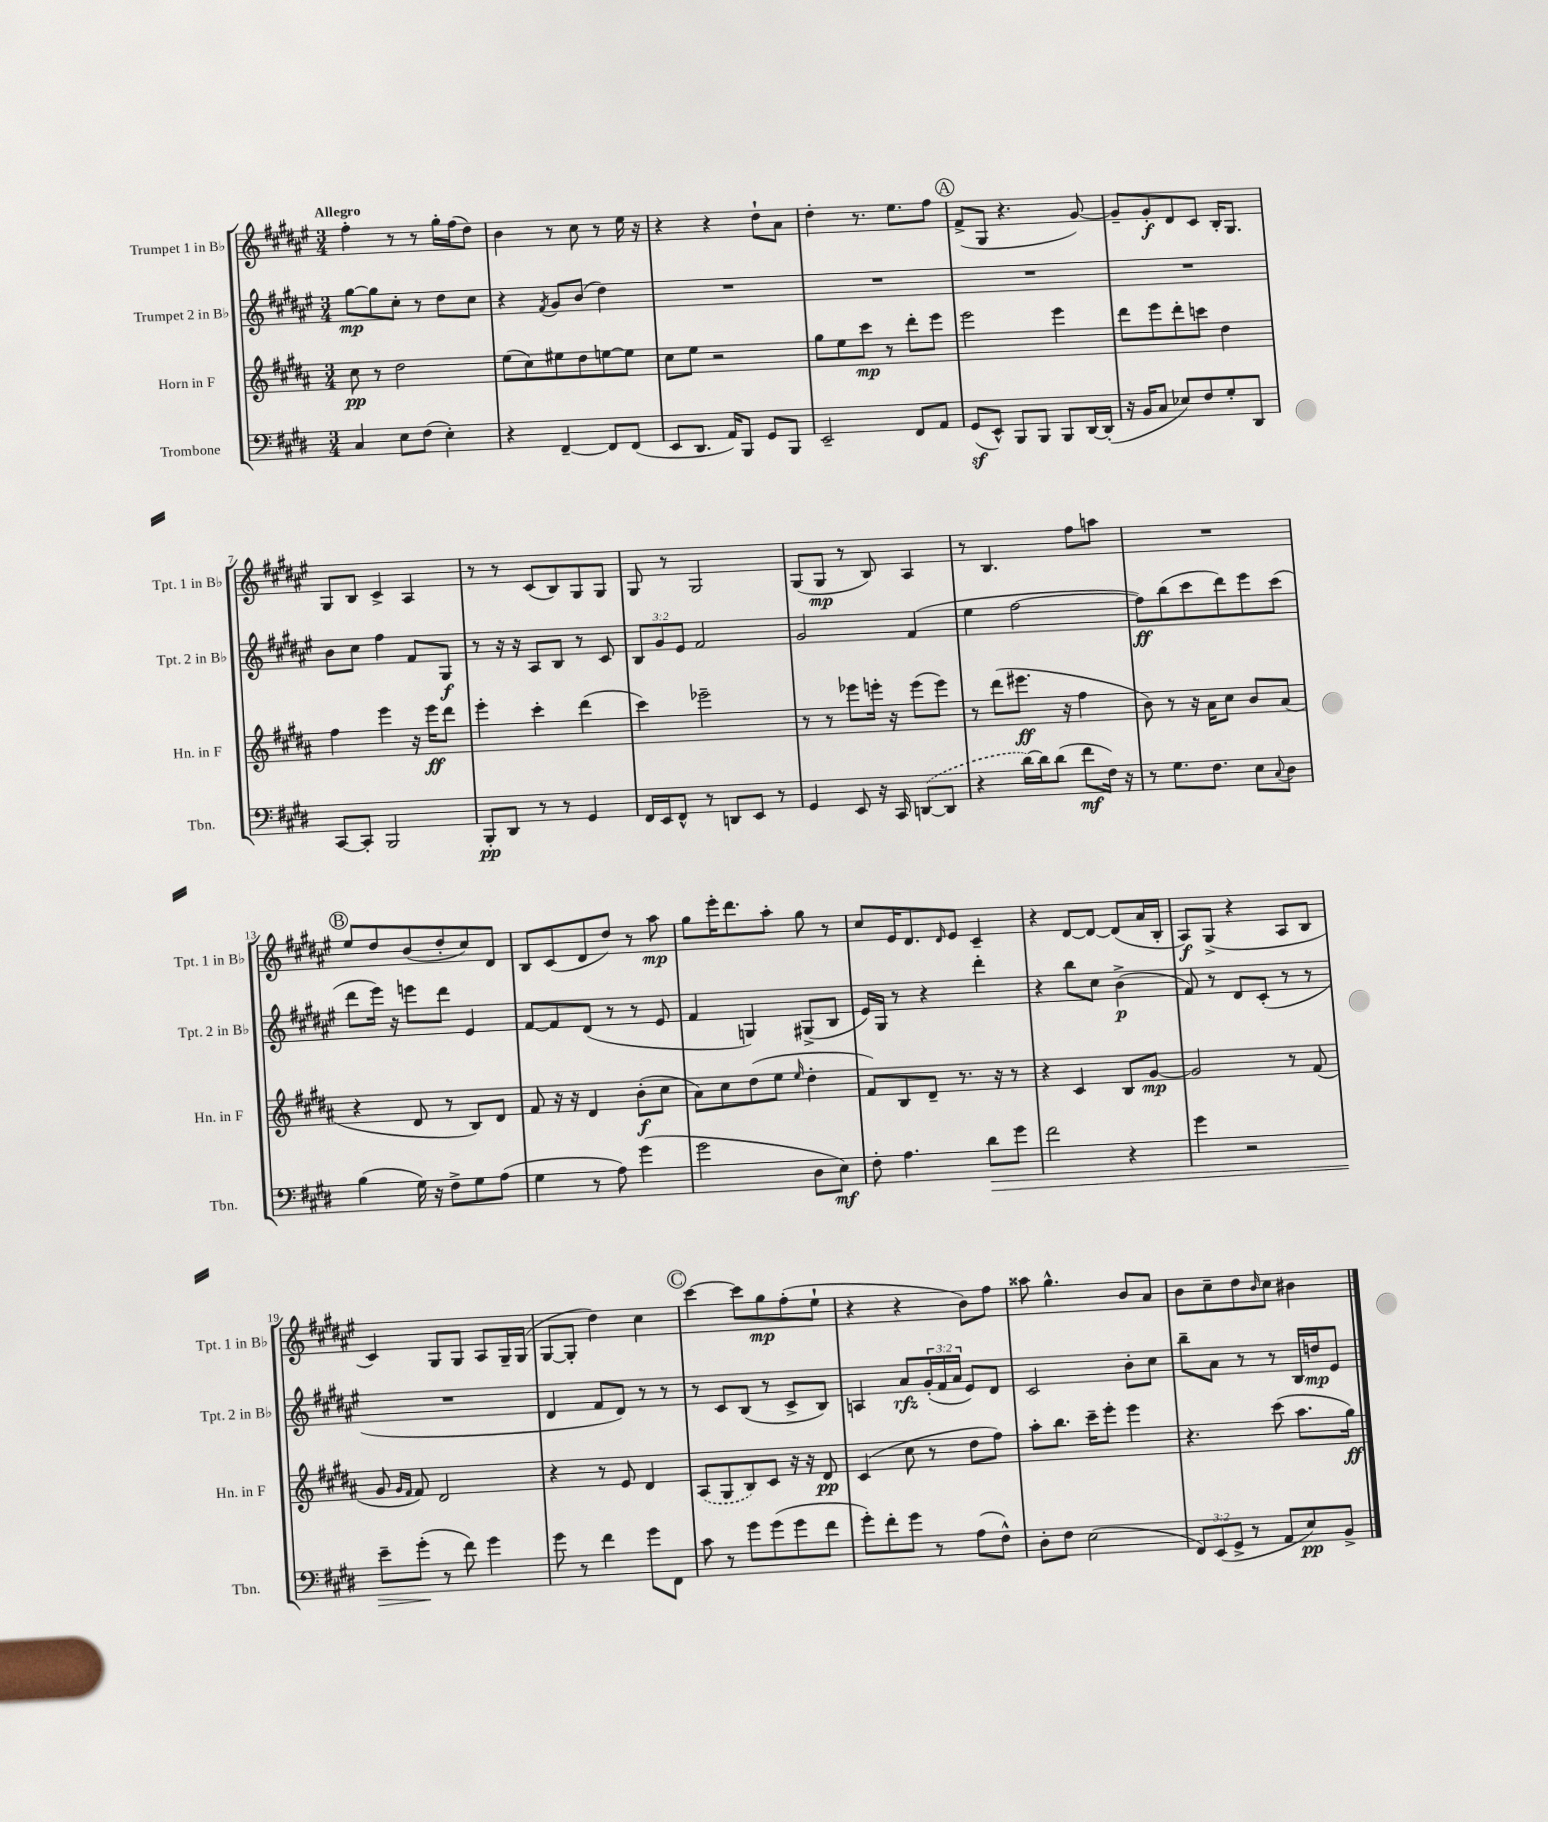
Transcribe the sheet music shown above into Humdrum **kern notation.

**kern	**kern	**kern	**kern
*staff4	*staff3	*staff2	*staff1
*clefF4	*clefG2	*clefG2	*clefG2
*k[f#c#g#d#]	*k[f#c#g#d#a#]	*k[f#c#g#d#a#e#]	*k[f#c#g#d#a#e#]
*M3/4	*M3/4	*M3/4	*M3/4
4C#	8cc#	[8gg#	4ff#'
.	8r	8gg#]	.
8E	2dd#	8cc#'	8r
(8F#	.	8r	8r
4E')	.	8dd#	16gg#'
.	.	.	(16ff#
.	.	8cc#	8dd#)
=	=	=	=
4r	(8ee	4r	4b
.	8cc#)	.	.
.	.	8qf#	.
[4FF#~	8ee#	8g#	8r
.	8dd#	(8b	8cc#
8FF#]	[8ee	4dd#)	8r
(8FF#	8ee]	.	16ee#
.	.	.	16r
=	=	=	=
8EE	8cc#	2.r	4r
8.DD#	8ee	.	.
.	2r	.	4r
16AA)	.	.	.
8BBB	.	.	.
8GG#	.	.	8dd#`
8BBB	.	.	8a#
=	=	=	=
2EE~	8gg#	2.r	4dd#'
.	8ee	.	.
.	8ccc#	.	8.r
.	8r	.	.
.	.	.	8.ee#
8FF#	8ddd#'	.	.
8AA	8eee	.	8ff#
=	=	=	=
(8GG#	2eee	2.r	(8f#^
8EE^^)	.	.	8G#
8BBB	.	.	4.r
8BBB	.	.	.
8BBB	4eee	.	.
[16DD#	.	.	[8g#)
(16DD#']	.	.	.
=	=	=	=
16r	8ddd#	2.r	8g#~]
16BB	.	.	.
8C#	8eee	.	8g#'
8E-)	8ddd#'	.	8d#
8F#	8ccc	.	8c#
8G#'	4dd#	.	16B'
.	.	.	8.G#
8DD#	.	.	.
=	=	=	=
[8CC#	4ff#	8b	8G#
8CC#']	.	8cc#	8B
2BBB	4eee	4ff#	4c#^
.	16r	8f#	4A#
.	16eee	.	.
.	8ddd#	8G#	.
=	=	=	=
8BBB'	4eee'	8r	8r
8DD#	.	16r	8r
.	.	16r	.
8r	4ccc#'	8A#	(8c#
8r	.	8B	8B)
4GG#	(4ddd#	8r	8G#
.	.	8c#	8G#
=	=	=	=
16FF#	4ccc#)	12B	8G#
16EE	.	.	.
.	.	12g#	.
8FF#^^	.	.	8r
.	.	12e#	.
8r	2eee-~	2f#	2G#
8DD	.	.	.
8EE	.	.	.
8r	.	.	.
=	=	=	=
4GG#	8r	2g#	(8G#
.	8r	.	8G#
8EE	8eee-	.	8r
16r	16eee'	.	8B)
16CC#	16r	.	.
([8DD	(8eee	(4f#	4A#
8DD]	8eee)	.	.
=	=	=	=
4r	8r	4ee#	8r
.	(8ddd#	.	4.B
[16d#)	8.eee#	[2ff#	.
16d#]	.	.	.
(8d#	.	.	.
.	16r	.	.
8f#	4ff#	.	8ff#
16F#)	.	.	8aa
16r	.	.	.
=	=	=	=
8r	8b)	8ff#])	2.r
8.G#	8r	(8bb	.
.	16r	8ccc#	.
8.F#	16a#	.	.
.	8cc#	8ddd#)	.
8E	8b	8eee#	.
8qqC#	.	.	.
8D#	(8a#	(8ccc#	.
=	=	=	=
(4B	4r	8ddd#	8ee#
.	.	16eee#)	8dd#
.	.	16r	.
16G#)	8d#	8eee	(8b
16r	.	.	.
8F#^	8r	8ddd#	8dd#'
8G#	8B)	4e#	8cc#)
(8A	8d#	.	8d#
=	=	=	=
4G#	8f#	[8f#	8B
.	16r	8f#]	(8c#
.	16r	.	.
8r	4d#	(8d#	8d#
8A)	.	8r	8dd#)
(4g#	(8b'	8r	8r
.	8cc#	8e#	8aa#
=	=	=	=
2g#	8a#)	4f#	8gg#
.	8cc#	.	16eee#'
.	.	.	8.ddd#
.	(8dd#	4G)	.
.	8ee	.	8aa#'
.	16qqee	.	.
8D#	4dd#'	(8G#^	8gg#
8E)	.	8B	8r
=	=	=	=
8F#'	8f#)	16e#)	8cc#
.	.	16G#	.
4.A	8B	8r	16e#
.	.	.	8.d#
.	8d#~	4r	.
.	.	.	16qqd#
.	8.r	.	8e#
8d#	.	4ddd#'	4c#~
.	16r	.	.
8g#	8r	.	.
=	=	=	=
2f#	4r	4r	4r
.	4c#	8bb	[8d#
.	.	8cc#	8d#_
4r	8B	(4b^	(8d#]
.	[8g#	.	16a#
.	.	.	16B'
=	=	=	=
4g#	2g#]	8f#)	8A#)
.	.	8r	(8G#^
2r	.	8d#	4r
.	.	(8c#'	.
.	8r	8r	8A#
.	(8f#	8r	8B
=	=	=	=
8e~	8g#	2.r	4c#)
.	16qqg#	.	.
.	16qqf#	.	.
(8g#'	8f#)	.	.
8r	2d#	.	8G#
8f#)	.	.	8G#
4g#	.	.	8A#
.	.	.	16G#~
.	.	.	(16G#
=	=	=	=
8g#	4r	4d#	[8G#
8r	.	.	8G#']
4f#	8r	8f#	4dd#)
.	8e	8d#)	.
8g#	4d#	8r	4cc#
8FF#	.	8r	.
=	=	=	=
8c#	(8A#	8r	[4ccc#
8r	8G#	8c#	.
8g#	8B)	(8B	8ccc#]
(8g#	8c#	8r	8gg#
8g#	16r	8c#^	(8ff#'
.	16r	.	.
8f#	8d#	8B)	8ee#`
=	=	=	=
8g#')	(4c#	4A	4r
8f#'	.	.	.
8g#	8cc#	8a#	4r
8r	8r	(24g#'	.
.	.	24f#	.
.	.	24a#	.
(8A	8dd#	8e#)	8b)
8F#^^)	8ff#)	8d#	8ff#
=	=	=	=
8D#'	8aa#'	2c#	8aa##
8F#	8.bb	.	4.gg#^^
(2E	.	.	.
.	16ccc#~	.	.
.	8eee'	.	.
.	4eee	8b'	8b
.	.	8cc#	8a#
=	=	=	=
12FF#)	4.r	8bb~	8b
(12EE	.	.	.
.	.	8a#	8cc#~
12GG#^	.	.	.
8r	.	8r	8dd#
.	.	.	16qqb
8AA	(8ccc#	8r	8cc#
8E)	8.aa#	16B	4b#
.	.	16dd	.
8BB^	.	8e#	.
.	16gg#)	.	.
==	==	==	==
*-	*-	*-	*-
